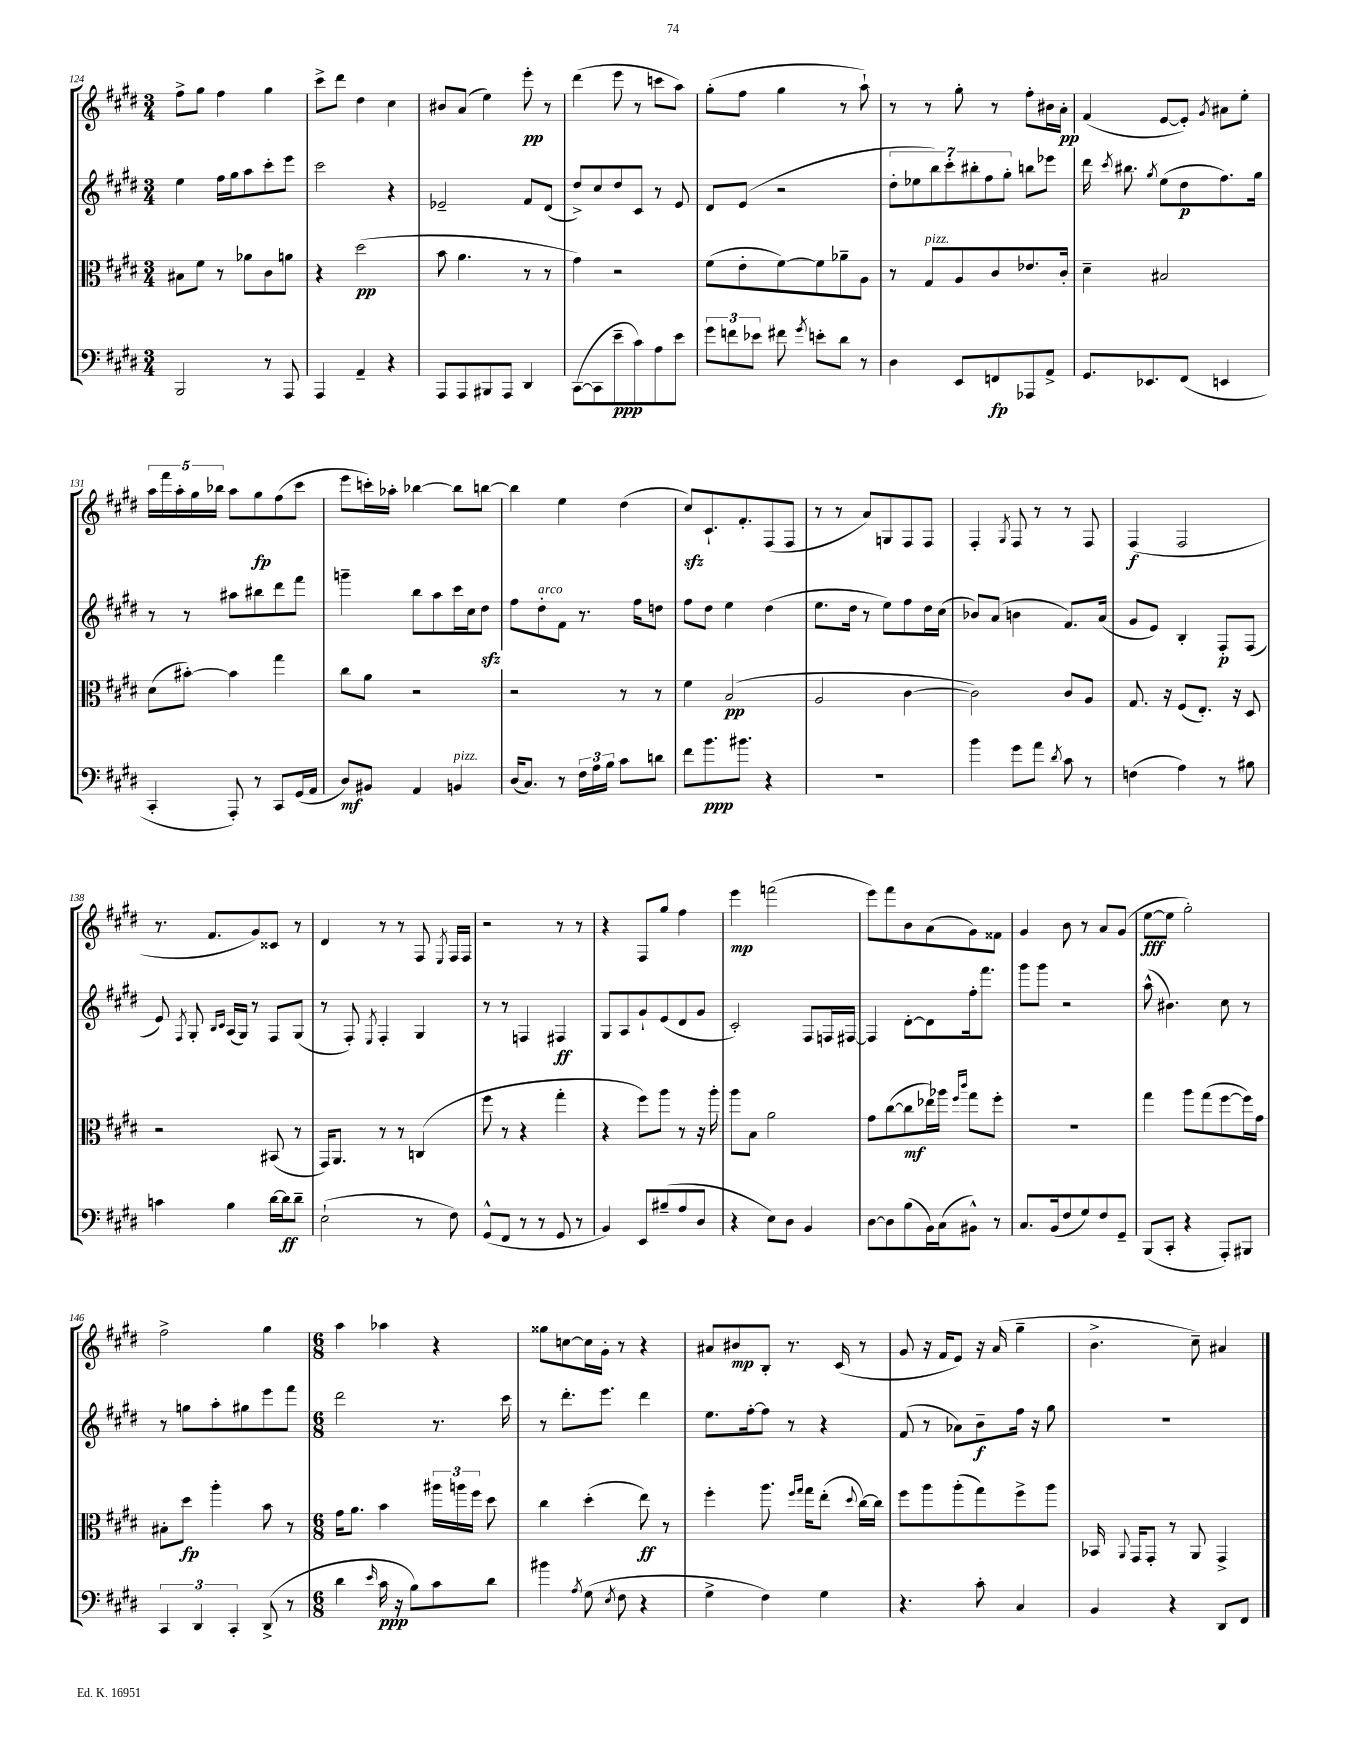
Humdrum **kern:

**kern	**kern	**kern	**kern
*staff4	*staff3	*staff2	*staff1
*clefF4	*clefC3	*clefG2	*clefG2
*k[f#c#g#d#]	*k[f#c#g#d#]	*k[f#c#g#d#]	*k[f#c#g#d#]
*M3/4	*M3/4	*M3/4	*M3/4
2BBB	8B#	4ee	8ff#^
.	8f#	.	8gg#
.	8r	16ff#	4ff#
.	.	16gg#	.
.	8a-	8aa	.
8r	8c#	8ccc#'	4gg#
8AAA	8a	8eee	.
=	=	=	=
4AAA	4r	2ccc#	8ccc#^
.	.	.	8ddd#
4AA~	(2dd#	.	4dd#
4r	.	4r	4cc#
=	=	=	=
8AAA	8b	2e-~	8b#
8AAA	4.a	.	(8a
8BBB#	.	.	4ee)
8AAA	.	.	.
4DD#	8r	8f#	8eee'
.	8r	(8d#	8r
=	=	=	=
([8CC#	4g#)	8dd#^)	(4ddd#
8CC#]	.	8cc#	.
8e~	2r	8dd#	8eee
8c#)	.	8c#	8r
8A	.	8r	8ccc
8e	.	8e	8aa)
=	=	=	=
12g#	(8f#	8d#	(8gg#'
12f	.	.	.
.	8e'	(8e	8ff#
12e-	.	.	.
8f#	[8f#)	2r	4gg#
8qg#	.	.	.
8e'	8f#]	.	.
8d#	8a-~	.	8r
8r	8A	.	8aa`)
=	=	=	=
4D#	8r	14dd#'	8r
.	.	14ee-	.
.	8G#	.	8r
.	.	14bb)	.
.	.	14ccc#'	.
8EE	8A	.	8gg#'
.	.	14bb#'	.
.	.	14ff#	.
8FF	8c#	.	8r
.	.	14gg#'	.
8AAA-	8.e-	8bb	8ff#'
8AA^	.	8eee-	16b#
.	16c#'	.	16a'
=	=	=	=
8.GG#	4d#~	16ddd#	(4f#
.	.	8qccc#	.
.	.	8.bb#	.
8.EE-	.	.	.
.	.	8qgg#	.
.	2B#	(8ee	[8e
(8FF#	.	8dd#	8e'])
.	.	.	8qg#
4EE	.	8.ff#)	8a#
.	.	.	8ee'
.	.	16gg#	.
=	=	=	=
4CC#'	(8d#	8r	20aa
.	.	.	20fff#
.	.	.	20aa'
.	[8b#')	8r	.
.	.	.	20gg#
.	.	.	20bb-
8AAA')	4b#]	8aa#	8aa
8r	.	8bb#	8gg#
8CC#	4gg#	8ddd#	(8ff#
(16GG#	.	8fff#	8ccc#
16AA	.	.	.
=	=	=	=
8D#)	8cc#	4ggg~	8eee
8BB#	8a	.	16ccc')
.	.	.	16aa-'
4AA	2r	8bb	[4bb-
.	.	8aa	.
4BB	.	16ccc#	8bb-]
.	.	16cc#	.
.	.	8dd#	[8bb
=	=	=	=
(16D#	2r	8ff#	4bb]
8.C#)	.	.	.
.	.	8dd#'	.
8r	.	8f#	4ee
24F#	.	8.r	.
24A	.	.	.
24B	.	.	.
8c#	8r	.	(4dd#
.	.	16ff#	.
8d	8r	8dd	.
=	=	=	=
8f#	4f#	8ff#	8cc#)
8.b	.	8dd#	8.c#`
.	(2B	4ee	.
8.b#	.	.	8.f#'
4r	.	(4dd#	(8F#
.	.	.	8F#
=	=	=	=
2.r	2A	8.ee	8r
.	.	.	8r
.	.	16dd#	.
.	.	8r	8a)
.	.	8ee)	8G
.	[4c#	8ff#	8F#
.	.	16dd#	8F#
.	.	(16cc#	.
=	=	=	=
4b	2c#])	8b-)	4F#'
.	.	(8a	.
.	.	.	8qG#
8g#	.	4b	8F#
8a	.	.	8r
8qd#	.	.	.
8c#	8c#	8.f#)	8r
8r	8A	.	8F#
.	.	(16a	.
=	=	=	=
(4F	8.G#	8g#	(4F#
.	.	8e)	.
.	16r	.	.
4A)	(8F#	4B'	2F#
.	8.E')	.	.
8r	.	8F#'	.
.	16r	.	.
8B#	8D#	(8F#	.
=	=	=	=
4c	2r	8e)	8.r
.	.	8qF#	.
.	.	8G#'	.
.	.	.	8.f#
.	.	16qqB	.
.	.	16qqc#	.
4B	.	(16A	.
.	.	16G#)	.
.	.	8r	8g#)
[16d#	(8BB#	8F#	8c##
16d#]	.	.	.
8d#~	8r	(8G#	8r
=	=	=	=
(2E`	16GG#)	8r	4d#
.	8.AA	.	.
.	.	8F#')	.
.	.	8qE	.
.	8r	4F#'	8r
.	8r	.	8r
8r	(4C	4G#	8F#
.	.	.	8qE
8F#)	.	.	16F#
.	.	.	16F#
=	=	=	=
(8GG#^^	8ff#	8r	2r
8FF#	8r	8r	.
8r	4r	4F	.
8r	.	.	.
8GG#	4gg#'	4F#	8r
8r	.	.	8r
=	=	=	=
4BB)	4r	8G#	4r
.	.	8A	.
8EE	8ff#)	8g#`	8F#
(8B#~	8aa	(8e	8gg#
8A	8r	8d#	4ff#
8D#	16r	8g#	.
.	16aa'	.	.
=	=	=	=
4r	8aa	2c#')	4eee
.	8B	.	.
8E)	2a	.	(2fff
8D#	.	.	.
4BB	.	8F#	.
.	.	16F	.
.	.	[16F#	.
=	=	=	=
[8D#	8g#	4F#]	8eee)
8D#]	([8cc#	.	8fff#
(8B	8cc#]	[8d#'	8b
16BB)	16ee-)	8d#]	(8a
(16C#	16aa-	.	.
.	16qqff#	.	.
.	16qqccc#	.	.
8BB#^^)	8gg#	16ff#'	8g#)
.	.	8.fff#	.
8r	8ff#'	.	8f##
=	=	=	=
8.C#	2.r	8ggg#	4g#
.	.	8ggg#	.
(16BB	.	.	.
8F#	.	2r	8b
8G#)	.	.	8r
8F#	.	.	8a
8GG#~	.	.	(8g#
=	=	=	=
(8BBB	4gg#	(8aa^^	[8ee
8CC#'	.	4.b#)	8ee]
4r	8aa	.	2gg#')
.	(8gg#	.	.
8AAA')	[8ff#	8cc#	.
8BBB#	16ff#])	8r	.
.	16g#	.	.
=	=	=	=
6CC#	8B#'	8r	2ff#^
.	8dd#	8gg	.
6DD#	.	.	.
.	4aa'	8aa'	.
6CC#'	.	.	.
.	.	8gg#	.
(8DD#^	8b	8eee	4gg#
8r	8r	8fff#	.
=	=	=	=
*M6/8	*M6/8	*M6/8	*M6/8
4d#	16g#	2ddd#	4aa
.	8.a	.	.
16qqe	.	.	.
16c#	4b	.	4aa-
16r	.	.	.
8B)	.	.	.
8c#	24aa#	8.r	4r
.	24aa	.	.
.	24ff#	.	.
8d#	8dd#	.	.
.	.	16ccc#	.
=	=	=	=
4b#	4cc#	8r	8gg##
.	.	8.ddd#'	[8cc
8qA	.	.	.
(8G#	(4dd#'	.	16cc]
.	.	8.eee	16g#'
8qE	.	.	.
8F#	.	.	8r
4r	8ee)	4ddd#	4r
.	8r	.	.
=	=	=	=
4G#^	4ff#'	8.ee	8a#
.	.	.	8b#
.	.	[16ff#'	.
4F#)	8.aa	8ff#]	8B'
.	.	8r	8.r
.	16qqff#	.	.
.	16qqgg#	.	.
.	16gg#	.	.
4G#	(8ee'	4r	.
.	.	.	(16c#
.	8qqdd#	.	.
.	[16cc#)	.	8r
.	16cc#]	.	.
=	=	=	=
4.r	8ff#	(8f#	8g#
.	8aa	8r	16r
.	.	.	16f#
.	(8aa'	8a-)	8e)
8c#'	8gg#)	8b~	16r
.	.	.	(16a
4C#	8ff#^	16ff#	4gg#~
.	.	16r	.
.	8aa	8gg#	.
=	=	=	=
4BB	16BB-	2.r	4.b^
.	8qqAA	.	.
.	16GG#	.	.
.	8GG#'	.	.
4r	8r	.	.
.	8AA	.	8cc#~)
8DD#	4GG#^	.	4a#
8FF#	.	.	.
==	==	==	==
*-	*-	*-	*-
